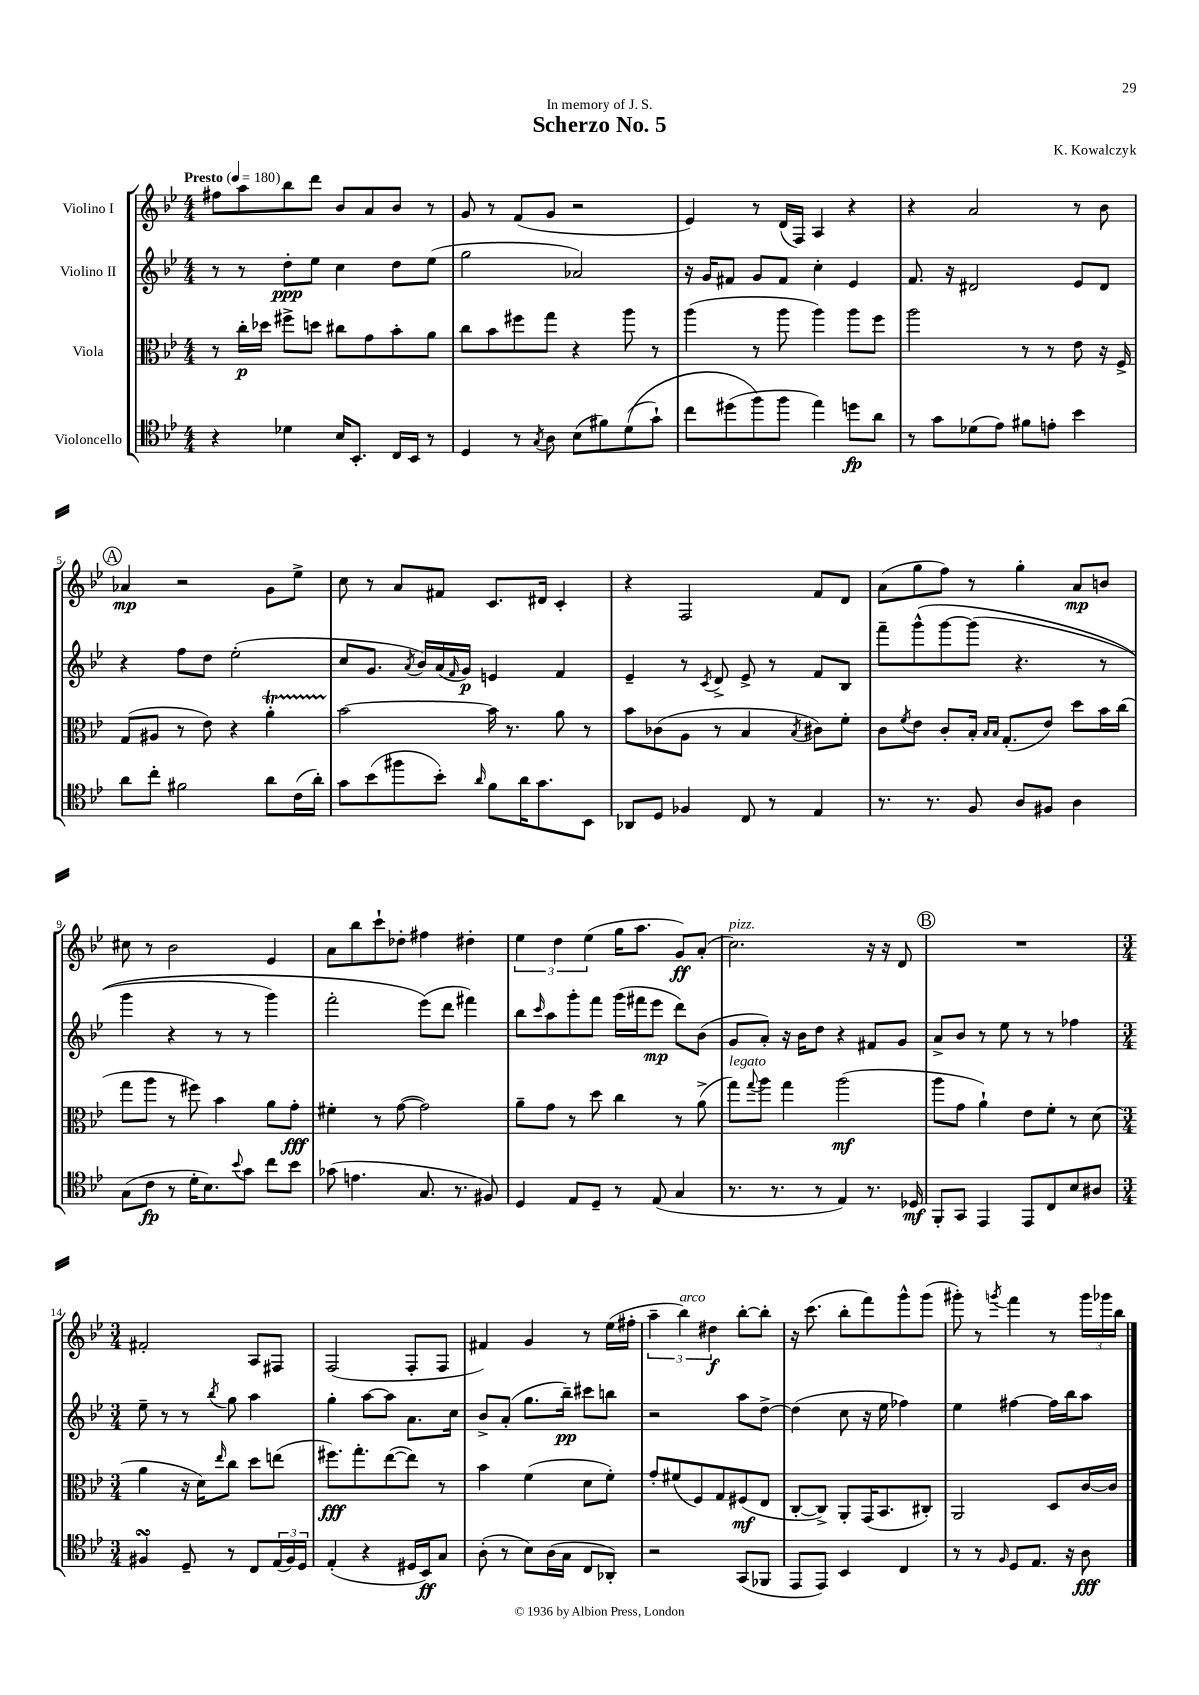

**kern	**dynam	**kern	**dynam	**kern	**dynam	**kern	**dynam
*part4	*part4	*part3	*part3	*part2	*part2	*part1	*part1
*staff4	*staff4	*staff3	*staff3	*staff2	*staff2	*staff1	*staff1
*I"Violoncello	*	*I"Viola	*	*I"Violino II	*	*I"Violino I	*
*clefC4	*	*clefC3	*	*clefG2	*	*clefG2	*
*k[b-e-]	*	*k[b-e-]	*	*k[b-e-]	*	*k[b-e-]	*
*M4/4	*	*M4/4	*	*M4/4	*	*M4/4	*
*MM180	*	*MM180	*	*MM180	*	*MM180	*
=1	=1	=1	=1	=1	=1	=1	=1
!	!	!	!	!	!	!LO:TX:a:B:t=Presto	!
4r	.	8r	.	8r	.	8ff#X\L	.
.	.	16cc'\LL	p	8r	.	8aa\	.
.	.	16dd-X\JJ	.	.	.	.	.
4d-X\	.	8ff#X^\L	.	8dd'\L	ppp	8bb-\	.
.	.	8ddn\J	.	8ee-\J	.	8ddd\J	.
16B-/KL	.	8cc#X\L	.	4cc\	.	8b-/L	.
8.BB-'/J	.	.	.	.	.	.	.
.	.	8g\	.	.	.	8a/	.
16C/LL	.	8b-'\	.	8dd\L	.	8b-/J	.
16BB-/JJ	.	.	.	.	.	.	.
8r	.	8a\J	.	(8ee-\J	.	8r	.
=2	=2	=2	=2	=2	=2	=2	=2
4D/	.	8cc\L	.	2gg\	.	8g/	.
.	.	8b-\	.	.	.	8r	.
8r	.	8ff#X\	.	.	.	(8f/L	.
8qG/	.	.	.	.	.	.	.
8A\	.	8gg\J	.	.	.	8g/J	.
(8B-\L	.	4r	.	2a-X/)	.	2r	.
8f#X\)	.	.	.	.	.	.	.
((8d\	.	8aa\	.	.	.	.	.
8g`\J)	.	8r	.	.	.	.	.
=3	=3	=3	=3	=3	=3	=3	=3
8cc\L	.	(4aa\	.	16r	.	4e-/)	.
.	.	.	.	16g/KL	.	.	.
(8dd#X\	.	.	.	8f#X/J	.	.	.
8ff\)	.	8r	.	8g/L	.	8r	.
8ff\J	.	8aa\	.	8f#/J	.	(16d/LL	.
.	.	.	.	.	.	16F/JJ)	.
4ee-\)	.	4aa\)	.	4cc'\	.	4A/	.
8ddn\L	fp	8aa\L	.	4e-/	.	4r	.
8a\J	.	8ff\J	.	.	.	.	.
=4	=4	=4	=4	=4	=4	=4	=4
8r	.	2aa\	.	8.f/	.	4r	.
8g\L	.	.	.	.	.	.	.
.	.	.	.	16r	.	.	.
(8d-X\	.	.	.	2d#X/	.	2a/	.
8e-\J)	.	.	.	.	.	.	.
8f#X\L	.	8r	.	.	.	.	.
8en'\J	.	8r	.	.	.	.	.
4b-\	.	8e-\	.	8e-/L	.	8r	.
.	.	16r	.	8d#/J	.	8b-\	.
.	.	16F^/	.	.	.	.	.
!!LO:LB:g=z
!!LO:REH:place=s1:t=A
=5	=5	=5	=5	=5	=5	=5	=5
8a\L	.	(8G/L	.	4r	.	4a-X/	mp
8cc'\J	.	8A#X/J	.	.	.	.	.
2f#X\	.	8r	.	8ff\L	.	2r	.
.	.	8e-\)	.	8dd\J	.	.	.
.	.	4r	.	(2ee-'\	.	.	.
8a\L	.	4at'\	.	.	.	8g\L	.
(16c\L	.	.	.	.	.	8ee-^\J	.
16a'\JJ)	.	.	.	.	.	.	.
=6	=6	=6	=6	=6	=6	=6	=6
8g\L	.	[2b-\	.	8cc/L	.	8cc\	.
(8b-\	.	.	.	8.g/J	.	8r	.
8ff#X\	.	.	.	.	.	8a/L	.
.	.	.	.	8qa/	.	.	.
.	.	.	.	16b-/LL)	.	.	.
8b-'\J)	.	.	.	(16a/	.	8f#X/J	.
.	.	.	.	16qqf/	.	.	.
.	.	.	.	16g/JJ)	p	.	.
16qqa/	.	.	.	.	.	.	.
8f\L	.	16b-\]	.	4en/	.	8.c/L	.
.	.	8.r	.	.	.	.	.
16a\K	.	.	.	.	.	.	.
8.g\	.	.	.	.	.	16d#X/Jk	.
.	.	8a\	.	4f/	.	4c'/	.
8BB-\J	.	8r	.	.	.	.	.
=7	=7	=7	=7	=7	=7	=7	=7
8AA-X/L	.	8b-\L	.	4e-~/	.	4r	.
8D/J	.	(8c-X\	.	.	.	.	.
4F-X/	.	8A\J	.	8r	.	2F/	.
.	.	.	.	8qc/	.	.	.
.	.	8r	.	8d^/	.	.	.
8C/	.	4B-/	.	8e-^/	.	.	.
8r	.	.	.	8r	.	.	.
.	.	8qB-/	.	.	.	.	.
4E-/	.	8c#X\L)	.	8f/L	.	8f/L	.
.	.	8f'\J	.	8B-/J	.	8d/J	.
=8	=8	=8	=8	=8	=8	=8	=8
8.r	.	8c\L	.	8fff~\L	.	(8a\L	.
.	.	8qf/	.	.	.	.	.
.	.	8e-\J	.	(8ggg^^\	.	8gg\	.
8.r	.	.	.	.	.	.	.
.	.	8c'/L	.	[8ggg\	.	8ff\J)	.
8F/	.	16B-'/Jk	.	(8ggg\J]	.	8r	.
.	.	16qqB-/LL	.	.	.	.	.
.	.	16qqB-/JJ	.	.	.	.	.
.	.	(8.G'/L	.	.	.	.	.
8A/L	.	.	.	4.r	.	4gg'\	.
8F#X/J	.	8e-/J)	.	.	.	.	.
4A\	.	8dd\L	.	.	.	8a/L	mp
.	.	16b-\L	.	8r	.	8bn/J	.
.	.	(16cc\JJ	.	.	.	.	.
!!LO:LB:g=z
=9	=9	=9	=9	=9	=9	=9	=9
(8G\L	.	8gg\L	.	4ggg\	.	8cc#X\	.
8c\J	fp	8aa\J	.	.	.	8r	.
8r	.	8r	.	4r	.	2b-\	.
16d'\KL	.	8ff#X\)	.	.	.	.	.
8.B-\)	.	.	.	.	.	.	.
.	.	4b-\	.	8r	.	.	.
8qqb-/	.	.	.	.	.	.	.
8g\J	.	.	.	8r	.	.	.
8cc\L	.	8a\L	.	4ggg\)	.	4e-/	.
8b-\J	.	8g'\J	fff	.	.	.	.
=10	=10	=10	=10	=10	=10	=10	=10
(8g-X\	.	4f#X'\	.	2fff'\	.	8a\L	.
4.en\	.	.	.	.	.	8bb-\	.
.	.	8r	.	.	.	8ccc`\	.
.	.	([8g\	.	.	.	8dd-X'\J	.
8.G/	.	2g\])	.	(8eee-\L)	.	4ff#X\	.
.	.	.	.	8ddd\J	.	.	.
8.r	.	.	.	.	.	.	.
.	.	.	.	4fff#X\)	.	4dd#X'\	.
8F#X/)	.	.	.	.	.	.	.
=11	=11	=11	=11	=11	=11	=11	=11
4D/	.	8a~\L	.	8bb-\L	.	6ee-\	.
.	.	.	.	16qqccc/	.	.	.
.	.	8g\J	.	8aa\	.	.	.
.	.	.	.	.	.	6dd\	.
8E-/L	.	8r	.	8ggg'\	.	.	.
.	.	.	.	.	.	(6ee-\	.
8D~/J	.	8dd\	.	8fff\J	.	.	.
8r	.	4cc\	.	(16ggg\LL	.	16gg\KL	.
.	.	.	.	16fff#X\J	.	8.aa\J	.
(8E-/	.	.	.	8eee-\J	mp	.	.
4G/	.	8r	.	8ddd\L)	.	8g/L)	ff
.	.	(8a^\	.	(8b-\J	.	(8a'/J	.
=12	=12	=12	=12	=12	=12	=12	=12
!	!	!	!	!	!	!LO:TX:a:i:t=pizz.	!
!	!	!LO:TX:a:i:t=legato	!	!	!	!	!
8.r	.	8gg\L)	.	8g/L	.	2.cc\)	.
.	.	8qqgg/	.	.	.	.	.
.	.	8aa\J	.	8a'/J)	.	.	.
8.r	.	.	.	.	.	.	.
.	.	4gg\	.	16r	.	.	.
.	.	.	.	16b-\KL	.	.	.
8r	.	.	.	8dd\J	.	.	.
4E-/)	.	(2aa\	mf	4r	.	.	.
8.r	.	.	.	8f#X/L	.	16r	.
.	.	.	.	.	.	16r	.
.	.	.	.	8g/J	.	8d/	.
16D-X/	mf	.	.	.	.	.	.
!!LO:REH:place=s1:t=B
=13	=13	=13	=13	=13	=13	=13	=13
8FF'/L	.	8aa\L	.	8a^/L	.	1r	.
8GG/J	.	8g\J	.	8b-/J	.	.	.
4EE-/	.	4a`\)	.	8r	.	.	.
.	.	.	.	8ee-\	.	.	.
8EE-/L	.	8e-\L	.	8r	.	.	.
8C/	.	8f'\J	.	8r	.	.	.
8B-/	.	8r	.	4ff-X\	.	.	.
8A#X/J	.	(8d\	.	.	.	.	.
!!LO:LB:g=z
=14	=14	=14	=14	=14	=14	=14	=14
*M3/4	*	*M3/4	*	*M3/4	*	*M3/4	*
4F#XsSsS/	.	4a\	.	8ee-~\	.	2f#X'/	.
.	.	.	.	8r	.	.	.
8D~/	.	16r	.	8r	.	.	.
.	.	16d\KL)	.	.	.	.	.
.	.	16qqee-/	.	8qbb-/	.	.	.
8r	.	8cc\J	.	8gg\	.	.	.
8C/L	.	8dd\L	.	4aa\	.	8A/L	.
(24E-/L	.	(8een\J	.	.	.	8F#X/J	.
24F#/)	.	.	.	.	.	.	.
24D/JJ	.	.	.	.	.	.	.
=15	=15	=15	=15	=15	=15	=15	=15
(4E-'/	.	8.ff#X\L)	fff	4gg'\	.	(2F/	.
.	.	8.gg'\	.	.	.	.	.
4r	.	.	.	[8aa\L	.	.	.
.	.	([8ee-\	.	8aa\J]	.	.	.
16D#X/LL	.	8ee-\J])	.	8.a\L	.	8F'/L	.
16BB-/J)	ff	.	.	.	.	.	.
8G/J	.	8r	.	.	.	8F/J	.
.	.	.	.	16cc\Jk	.	.	.
=16	=16	=16	=16	=16	=16	=16	=16
(8A'\	.	4b-\	.	8b-^/L	.	4f#X/)	.
8r	.	.	.	(8a'/J	.	.	.
8B-\L)	.	(4f\	.	8.gg\L	.	4g/	.
(16A\L	.	.	.	.	.	.	.
16G\JJ	.	.	.	16bb-~\Jk)	pp	.	.
8C/L	.	8d\L	.	8ccc#X\L	.	8r	.
8AA-X'/J)	.	8f'\J)	.	8bbn\J	.	(16ee-\LL	.
.	.	.	.	.	.	16ff#X'\JJ	.
=17	=17	=17	=17	=17	=17	=17	=17
2r	.	8g'/L	.	2r	.	6aa~\	.
.	.	(8f#X/	.	.	.	.	.
!	!	!	!	!	!	!LO:TX:a:i:t=arco	!
.	.	.	.	.	.	6bb-\)	.
.	.	8F/)	.	.	.	.	.
.	.	.	.	.	.	6dd#X\	f
.	.	8G/	.	.	.	.	.
(8GG/L	.	(8F#X/	mf	8aa\L	.	[8bb-'\L	.
8FF-X/J	.	8E-/J	.	[8dd^\J	.	8bb-'\J]	.
=18	=18	=18	=18	=18	=18	=18	=18
8EE-/L	.	[8C'/L	.	(4dd\]	.	16r	.
.	.	.	.	.	.	(8.ccc\	.
8EE-/J)	.	8C^/J])	.	.	.	.	.
4BB-/	.	8AA'/L	.	8cc\	.	8bb-'\L	.
.	.	(16GG/K	.	16r	.	8fff\)	.
.	.	8.BB-/	.	16ee-\	.	.	.
4C/	.	.	.	4ff-X\)	.	8ggg^^\	.
.	.	8C#X'/J)	.	.	.	(8ggg\J	.
=19	=19	=19	=19	=19	=19	=19	=19
8r	.	2AA/	.	4ee-\	.	8ggg#X'\)	.
8r	.	.	.	.	.	8r	.
16qqF/	.	.	.	.	.	8qgggn/	.
8D/L	.	.	.	[4ff#X\	.	4fff\	.
8.E-/J	.	.	.	.	.	.	.
.	.	8D/L	.	16ff#\LL]	.	8r	.
16r	.	.	.	16bb-\J	.	.	.
8A\	fff	[16c/L	.	8aa\J	.	24ggg\LL	.
.	.	.	.	.	.	24ggg-X\	.
.	.	16c/JJ]	.	.	.	.	.
.	.	.	.	.	.	24bb-\JJ	.
==	==	==	==	==	==	==	==
*-	*-	*-	*-	*-	*-	*-	*-
